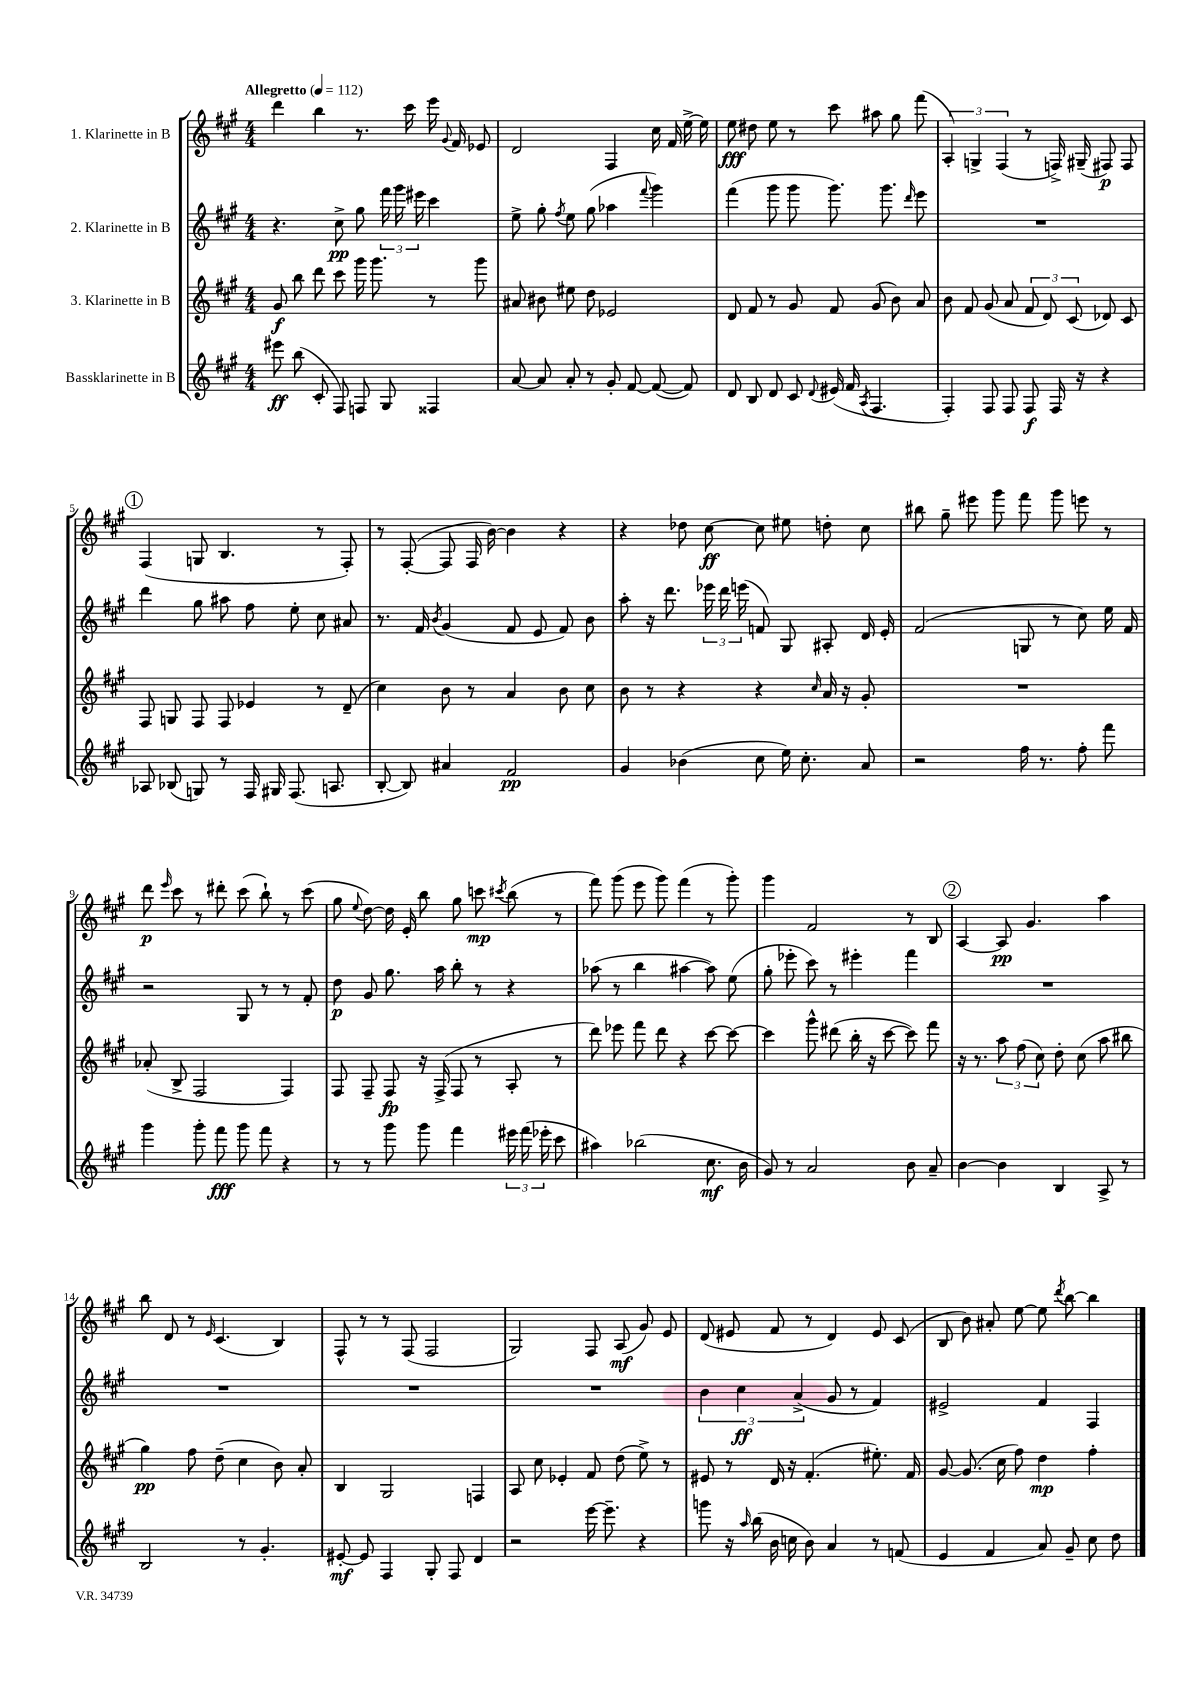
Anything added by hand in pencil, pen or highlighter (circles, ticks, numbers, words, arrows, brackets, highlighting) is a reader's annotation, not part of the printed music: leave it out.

**kern	**kern	**kern	**kern
*staff4	*staff3	*staff2	*staff1
*clefG2	*clefG2	*clefG2	*clefG2
*k[f#c#g#]	*k[f#c#g#]	*k[f#c#g#]	*k[f#c#g#]
*M4/4	*M4/4	*M4/4	*M4/4
*MM112	*MM112	*MM112	*MM112
8eee#	8g#	4.r	4ddd
(8bb	8bb	.	.
8c#'	8ddd	.	4bb
8F#)	8ccc#	8cc#^	.
8F	16ggg#	8gg#	8.r
.	8.ggg#	.	.
8G#	.	24fff#	.
.	.	24ggg#	.
.	.	.	16ccc#
.	.	24eee#	.
4F##	8r	4ccc#	16eee
.	.	.	8qqg#
.	.	.	16f#
.	8ggg#	.	8e-
=	=	=	=
[8a	8a#	8ee^	2d
8a]	8b#	8gg#'	.
.	.	8qff#	.
8a'	8ee#	8ee	.
8r	8dd	(8gg#	.
8g#'	2e-	4aa-	4F#
[8f#	.	.	.
.	.	8qqfff#	.
(8f#_	.	4ggg#)	16cc#
.	.	.	16f#
8f#])	.	.	[16ee^
.	.	.	16ee]
=	=	=	=
8d	8d	(4fff#	8ee
8B	8f#	.	8dd#
8d	8r	8ggg#	8ee
8c#	8g#	8ggg#	8r
8qqd	.	.	.
(16e#	8f#	8.ggg#)	8ccc#
16f#	.	.	.
8qA	.	.	.
4.F#	(8g#	.	8aa#
.	.	8.ggg#	.
.	8b)	.	8gg#
.	.	16qqddd	.
.	8a	8eee	(8fff#
=	=	=	=
4F#')	8b	1r	6A')
.	8f#	.	.
.	.	.	6G^
8F#	(8g#	.	.
.	.	.	(6F#
8F#	8a	.	.
8F#	12f#	.	8r
.	12d)	.	.
16F#	.	.	16F^)
.	(12c#	.	.
16r	.	.	(16G#~
4r	8d-)	.	8F#)
.	8c#	.	8F#
=	=	=	=
8A-	8F#	4ddd	(4F#
(8B-	8G	.	.
8G)	8F#	8gg#	8G
8r	8F#	8aa#	4.B
16F#	4e-	8ff#	.
16G#	.	.	.
(8.F#	.	8ee'	.
.	8r	8cc#	8r
8.A	.	.	.
.	(8d~	8a#	8F#')
=	=	=	=
[8B'	4cc#)	8.r	8r
8B])	.	.	([8F#'
.	.	16f#	.
.	.	8qb	.
4a#	8b	(4g#	8F#]
.	8r	.	16F#
.	.	.	[16b)
2f#	4a	8f#	4b]
.	.	8e	.
.	8b	8f#)	4r
.	8cc#	8b	.
=	=	=	=
4g#	8b	8aa'	4r
.	8r	16r	.
.	.	8.ddd	.
(4b-	4r	.	8dd-
.	.	24eee-	[8cc#
.	.	24ddd	.
.	.	(24eee	.
8cc#	4r	8f)	8cc#]
16ee)	.	8G#	8ee#
8.cc#'	.	.	.
.	16qqcc#	.	.
.	16a	8A#'	8dd'
.	16r	.	.
8a	8g#'	16d	8cc#
.	.	16e'	.
=	=	=	=
2r	1r	(2f#	8bb#
.	.	.	8gg#~
.	.	.	8eee#
.	.	.	8ggg#
16ff#	.	8G	8fff#
8.r	.	.	.
.	.	8r	8ggg#
8ff#'	.	8cc#)	8eee
8fff#	.	16ee	8r
.	.	16f#	.
=	=	=	=
4ggg#	(8a-'	2r	8ddd
.	.	.	16qqeee
.	8B^	.	8ccc#
8ggg#'	2F#	.	8r
8fff#	.	.	8ddd#'
8ggg#	.	8G#	(8ccc#
8fff#	.	8r	8bb`)
4r	4F#)	8r	8r
.	.	8f#'	(8ccc#
=	=	=	=
8r	8F#	8dd	8gg#
.	.	.	8qqee
8r	8F#~	8g#	[8dd)
8ggg#	8F#	8.gg#	16dd]
.	.	.	16e'
8ggg#	16r	.	8bb
.	(16F#^	16aa	.
4fff#	8F#	8bb'	8gg#
.	8r	8r	8ccc
.	.	.	8qccc#
24eee#	8A'	4r	(8bb
(24fff#	.	.	.
24eee-'	.	.	.
8ccc#	8r	.	8r
=	=	=	=
4aa#)	8ddd)	(8aa-	8fff#)
.	8eee-	8r	(8ggg#
(2bb-	8fff#	4bb	8eee
.	8ddd	.	8ggg#)
.	4r	[4aa#	(4fff#
8.cc#	[8ccc#	8aa#])	8r
.	8ccc#_	(8ee	8ggg#')
16b	.	.	.
=	=	=	=
8g#)	4ccc#]	8gg#'	4ggg#
8r	.	8eee-'	.
2a	8ggg#^^	8ccc#)	2f#
.	(8ddd#	8r	.
.	16bb'	4eee#'	.
.	16r	.	.
.	[8ccc#	.	.
8b	8ccc#])	4fff#	8r
8a~	8fff#	.	8B
=	=	=	=
[4b	16r	1r	[4A
.	8.r	.	.
4b]	12aa	.	8A]
.	(12ff#	.	.
.	.	.	4.g#
.	12cc#)	.	.
4B	8dd'	.	.
.	(8cc#	.	.
8A^	8aa	.	4aa
8r	8bb#	.	.
=	=	=	=
2B	4gg#)	1r	8bb
.	.	.	8d
.	8ff#	.	8r
.	.	.	16qqe
.	(8dd~	.	(4.c#
8r	4cc#	.	.
4.g#'	.	.	.
.	8b)	.	4B)
.	8a'	.	.
=	=	=	=
[8e#'	4B	1r	8F#^^
8e#]	.	.	8r
4F#	2G#	.	8r
.	.	.	(8F#
8G#'	.	.	2F#
8F#	.	.	.
4d	4F	.	.
=	=	=	=
2r	8A	1r	2G#)
.	8cc#	.	.
.	4e-'	.	.
[16eee	8f#	.	8F#
8.eee~]	.	.	.
.	(8dd	.	(8A
4r	8ee^)	.	8g#)
.	8r	.	8e
=	=	=	=
8ggg	8e#	6b	(8d
16r	8r	.	8e#
.	.	6cc#	.
16qqaa	.	.	.
(16bb	.	.	.
16b	16d	.	8f#
16cc	16r	.	.
.	.	(6a^	.
8b)	(4.f#'	.	8r
4a	.	8g#	4d)
.	.	8r	.
8r	8.ee#')	4f#)	8e#
(8f	.	.	(8c#
.	16f#	.	.
=	=	=	=
4e	[8g#	2e#^	8B
.	(8.g#]	.	8b)
4f#	.	.	8a#'
.	16cc#	.	.
.	8ff#)	.	[8ee
8a)	4dd	4f#	8ee]
.	.	.	8qddd
8g#~	.	.	[8bb
8cc#	4ff#'	4F#	4bb]
8dd	.	.	.
==	==	==	==
*-	*-	*-	*-
